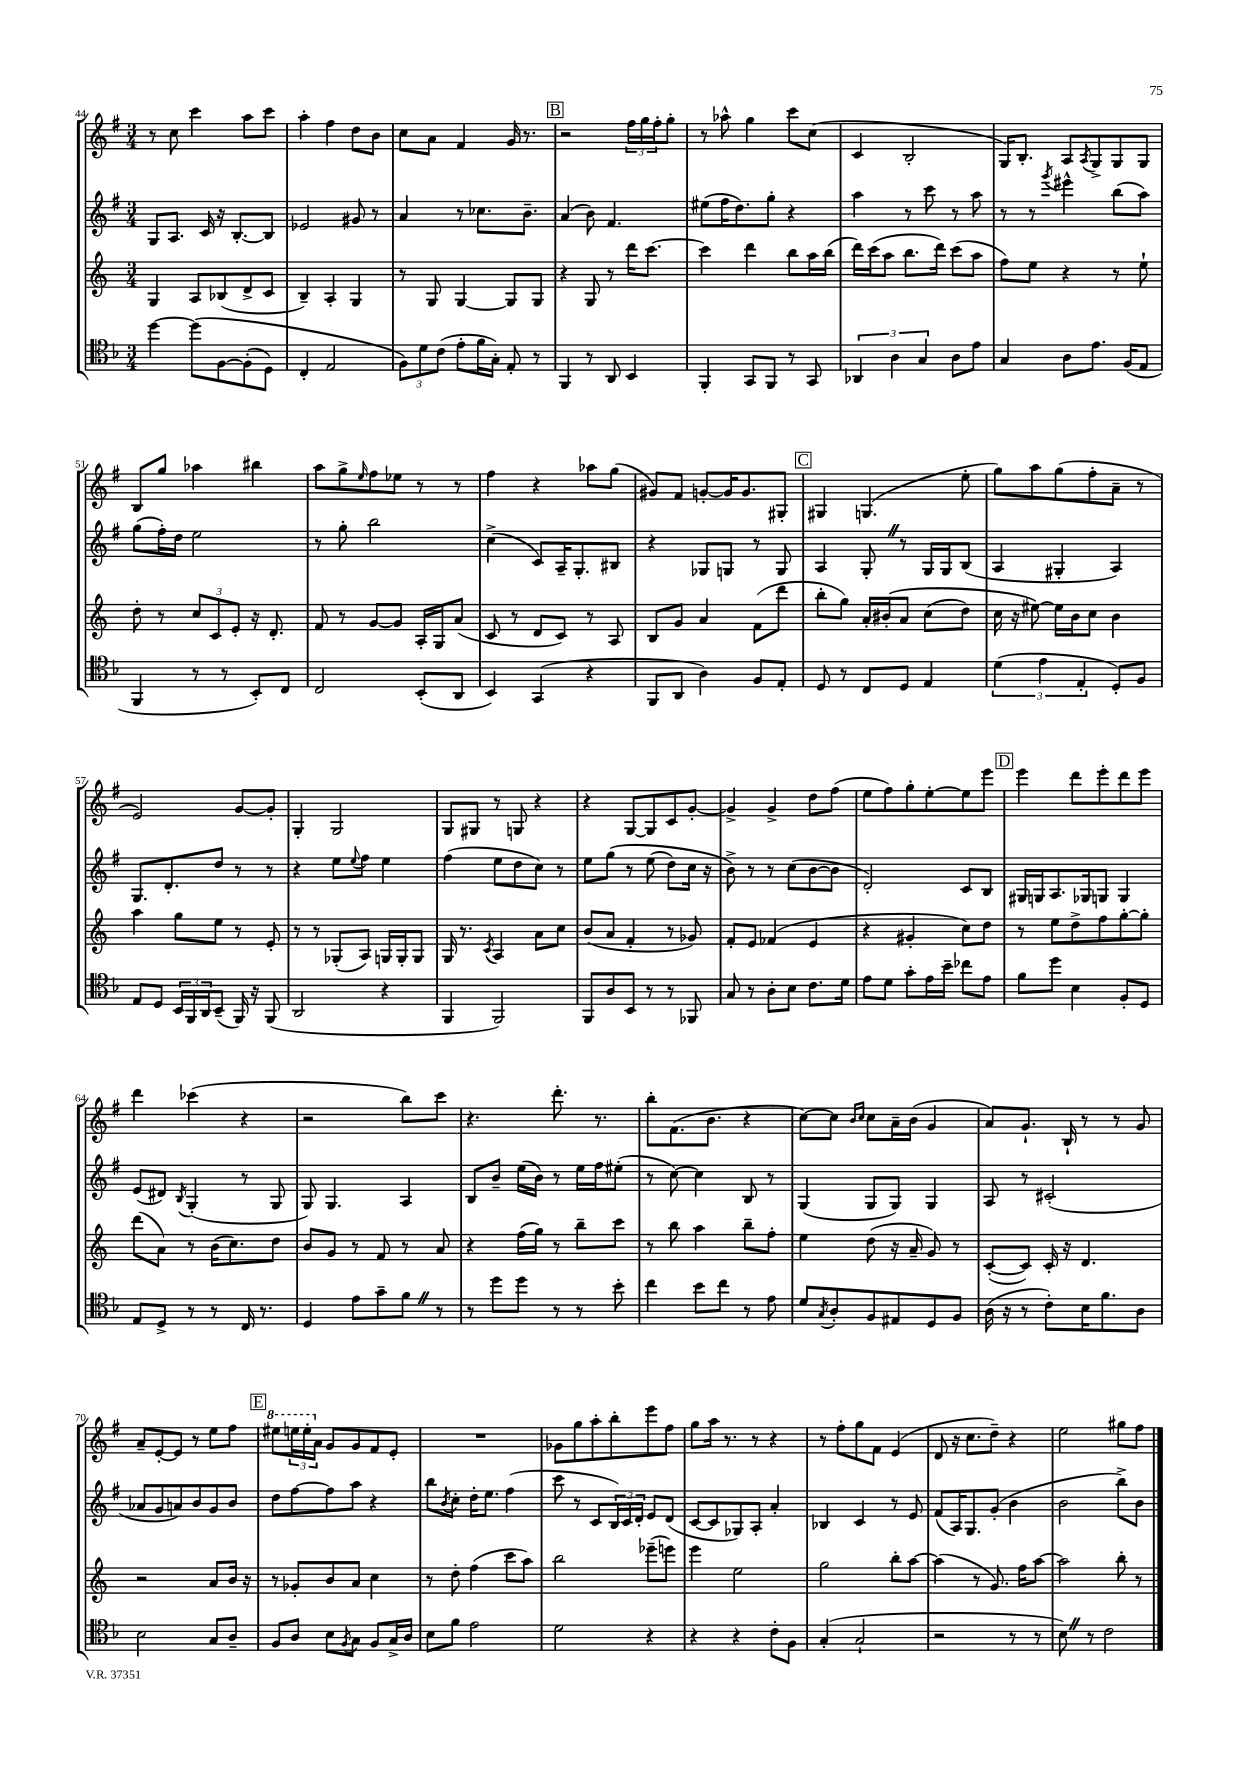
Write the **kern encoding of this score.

**kern	**kern	**kern	**kern
*part4	*part3	*part2	*part1
*staff4	*staff3	*staff2	*staff1
*clefC4	*clefG2	*clefG2	*clefG2
*k[b-]	*k[]	*k[f#]	*k[f#]
*M3/4	*M3/4	*M3/4	*M3/4
=44	=44	=44	=44
[4dd\	4G/	8G/L	8r
.	.	8.A/J	8cc\
(8dd\L]	8A/L	.	4ccc\
.	.	16c/	.
[8F\	(8B-X/	16r	.
.	.	[8.B'/L	.
(8F'\]	8d^/	.	8aa\L
8D\J)	8c/J	8B/J]	8ccc\J
=45	=45	=45	=45
4C'/	4B~/)	2e-X/	4aa'\
2E/	4A'/	.	4ff#\
.	4G/	8g#X/	8dd\L
.	.	8r	8b\J
=46	=46	=46	=46
12F\L)	8r	4a/	8cc\L
12d\	.	.	.
.	8G/	.	8a\J
(12c\J	.	.	.
8e'\L	[4G/	8r	4f#/
16f\L	.	8.cc-X\L	.
16G'\JJ)	.	.	.
8E'/	8G/L]	.	16g/
.	.	8.b~\J	8.r
8r	8G/J	.	.
!!LO:REH:place=s1:t=B
=47	=47	=47	=47
4FF/	4r	(4a/	2r
8r	8G/	8b\)	.
8AA/	8r	4.f#/	.
4BB-/	16ddd\KL	.	24ff#\LL
.	.	.	24gg\
.	[8.ccc\J	.	.
.	.	.	24ff#'\J
.	.	.	8gg'\J
=48	=48	=48	=48
4FF'/	4ccc\]	(8ee#X\L	8r
.	.	16ff#\K	8aa-X^^\
.	.	8.dd\)	.
8GG/L	4ddd\	.	4gg\
8FF/J	.	8gg'\J	.
8r	8bb\L	4r	8ccc\L
8GG/	16aa\L	.	(8cc\J
.	(16bb\JJ	.	.
=49	=49	=49	=49
6AA-X/	16ddd\LL)	4aa\	4c/
.	(16ccc\J	.	.
.	8aa\J	.	.
6A\	.	.	.
.	8.bb\L	8r	2B'/
6G/	.	.	.
.	.	8ccc\	.
.	16ddd\Jk)	.	.
8A\L	(8ccc\L	8r	.
8e\J	8aa\J	8aa\	.
=50	=50	=50	=50
4G/	8ff\L)	8r	16G/KL)
.	.	.	8.B'/J
.	8ee\J	8r	.
.	.	8qggg/	.
8A\L	4r	4eee#X^^\	8A/L
.	.	.	8qA/
8.e\J	.	.	8G^/
.	8r	(8bb\L	8G/
(16F/KL	.	.	.
8E/J	8ee`\	8aa\J)	8G/J
!!LO:LB:g=z
=51	=51	=51	=51
4FF/	8dd'\	(8gg\L	8B/L
.	8r	16ff#'\L)	8gg/J
.	.	16dd\JJ	.
8r	12cc/L	2ee\	4aa-X\
.	12c/	.	.
8r	.	.	.
.	12e'/J	.	.
8BB-'/L)	16r	.	4bb#X\
.	8.d'/	.	.
8C/J	.	.	.
=52	=52	=52	=52
2C/	8f/	8r	8aa\L
.	8r	8gg'\	8gg^\
.	.	.	16qqee/
.	[8g/L	2bb\	8ff#\
.	8g/J]	.	8ee-X\J
(8BB-'/L	16A'/LL	.	8r
.	16G/J	.	.
8AA/J	(8a/J	.	8r
=53	=53	=53	=53
4BB-/)	8c/	(4cc^\	4ff#\
.	8r	.	.
(4GG/	8d/L	8c/L)	4r
.	8c/J)	16A~/K	.
.	.	8.G'/	.
4r	8r	.	8aa-X\L
.	8A/	8B#X/J	(8gg\J
=54	=54	=54	=54
8FF/L	8B/L	4r	8g#X/L)
8AA/J	8g/J	.	8f#/J
4A\)	4a/	8G-X/L	[8gn'/L
.	.	8Gn/J	16g/K]
.	.	.	8.g/
8F/L	(8f\L	8r	.
8E'/J	8ddd\J	8G/	8G#X'/J
!!LO:REH:place=s1:t=C
=55	=55	=55	=55
8D/	8bb'\L	4A/	4G#X/
8r	8gg\J)	.	.
8C/L	16a'/LL	8G'Z/	(4.Gn/
.	(16b#X'/J	.	.
8D/J	8a/J	8r	.
4E/	(8cc\L	16G/LL	.
.	.	16G/J	.
.	8dd\J)	(8B/J	8ee'\
=56	=56	=56	=56
(6d\	16cc\	4A/	8gg\L)
.	16r	.	.
.	[8ee#X\)	.	8aa\
6e\	.	.	.
.	16ee#\LL]	4G#X'/	(8gg\
.	16b\J	.	.
6E'/	.	.	.
.	8cc\J	.	8ff#'\
8D'/L)	4b\	4A/)	8a~\J
8F/J	.	.	8r
!!LO:LB:g=z
=57	=57	=57	=57
8E/L	4aa\	8.G/L	2e/)
8D/J	.	.	.
.	.	8.d'/	.
24BB-/LL	8gg\L	.	.
24FF/	.	.	.
24AA/J	.	.	.
(8BB-~/J	8ee\J	8dd/J	.
16FF/)	8r	8r	[8g/L
16r	.	.	.
(8FF/	8e'/	8r	8g'/J]
=58	=58	=58	=58
2AA/	8r	4r	4G'/
.	8r	.	.
.	(8G-X'/L	8ee\L	2G/
.	.	8qqee/	.
.	8A/J)	8ff#\J	.
4r	16Gn/LL	4ee\	.
.	16G'/J	.	.
.	8G/J	.	.
=59	=59	=59	=59
4FF/	16G/	(4ff#\	8G/L
.	8.r	.	.
.	.	.	8G#X/J
.	8qc/	.	.
2FF/)	4A/	8ee\L	8r
.	.	8dd\	8Gn/
.	8a\L	8cc\J)	4r
.	8cc\J	8r	.
=60	=60	=60	=60
8FF/L	(8b/L	8ee\L	4r
8A/	8a/J	(8gg\J	.
8BB-/J	4f'/	8r	[8G/L
8r	.	(8ee\	8G/]
8r	8r	8dd\L)	8c/
8FF-X/	8g-X/)	16cc\Jk	[8g'/J
.	.	16r	.
=61	=61	=61	=61
8G/	8f'/L	8b^\)	4g^/]
8r	8e/J	8r	.
8A'\L	(4f-X/	8r	4g^/
8B-\J	.	(8cc\L	.
8.c\L	4e/	[8b\	8dd\L
.	.	8b\J]	(8ff#\J
16d\Jk	.	.	.
=62	=62	=62	=62
8e\L	4r	2d'/)	8ee\L
8d\J	.	.	8ff#\)
8g'\L	4g#X'/	.	8gg'\
16e\L	.	.	[8ee'\
16b-~\JJ	.	.	.
8cc-X\L	8cc\L)	8c/L	8ee\]
8e\J	8dd\J	8B/J	8eee\J
!!LO:REH:place=s1:t=D
=63	=63	=63	=63
8f\L	8r	16G#X/LL	4eee\
.	.	16Gn/J	.
8dd\J	8ee\L	8.A/	.
4B-\	8dd^\	.	8ddd\L
.	.	16G-X/k	.
.	8ff\	8Gn/J	8eee'\
8F'/L	[8gg'\	4G/	8ddd\
8D/J	8gg'\J]	.	8eee\J
!!LO:LB:g=z
=64	=64	=64	=64
8E/L	(8ddd\L	(8e/L	4ddd\
8D^/J	8a\J)	8d#X/J)	.
.	.	8qB/	.
8r	8r	(4G'/	(4ccc-X\
8r	(16b\KL	.	.
.	8.cc\)	.	.
16C/	.	8r	4r
8.r	.	.	.
.	8dd\J	8G/	.
=65	=65	=65	=65
4D/	8b/L	8G/)	2r
.	8g/J	4.G/	.
8e\L	8r	.	.
8g~\	8f/	.	.
8fZ\J	8r	4A/	8bb\L)
8r	8a/	.	8ccc\J
=66	=66	=66	=66
8r	4r	8B/L	4.r
8dd\L	.	8b~/J	.
8dd\J	(16ff\LL	(16ee\LL	.
.	16gg\JJ)	16b\JJ)	.
8r	8r	8r	8.ddd'\
8r	8bb~\L	16ee\LL	.
.	.	16ff#\J	8.r
8b-'\	8ccc\J	(8ee#X'\J	.
=67	=67	=67	=67
4cc\	8r	8r	8bb'\L
.	8bb\	[8cc\)	(8.f#\
8b-\L	4aa\	4cc\]	.
.	.	.	8.b\J
8cc\J	.	.	.
8r	8bb~\L	8B/	4r
8e\	8ff'\J	8r	.
=68	=68	=68	=68
8d/L	4ee\	(4G/	[8cc\L)
8qG/	.	.	.
8A'/	.	.	8cc\J]
.	.	.	16qqb/LL
.	.	.	16qqcc/JJ
8F/	(8dd\	8G/L	8cc\L
8E#X/	16r	8G/J)	16a~\L
.	16a~/	.	(16b\JJ
8D/	8g/)	4G/	4g/
8F/J	8r	.	.
=69	=69	=69	=69
(16A\	([8c'/L	8A/	8a/L)
16r	.	.	.
8r	8c/J])	8r	8.g`/J
8c'\L)	16c'/	(2c#X'/	.
.	16r	.	16B`/
16B-\K	4.d/	.	8r
8.f\	.	.	.
.	.	.	8r
8A\J	.	.	8g/
!!LO:LB:g=z
=70	=70	=70	=70
2B-\	2r	8a-X/L	8a~/L
.	.	8g/	[8e'/
.	.	8an/)	8e/J]
.	.	8b/	8r
8G/L	8a/L	8g/	8ee\L
8A~/J	16b/Jk	8b/J	8ff#\J
.	16r	.	.
!!LO:REH:place=s1:t=E
=71	=71	=71	=71
*	*	*	*8va
8F/L	8r	8dd\L	8eee#X\L
8A/J	8g-X'/L	[8ff#\	24eeen\L
.	.	.	24eee'\
*	*	*	*X8va
.	.	.	24a\JJ
8B-\L	8b/	8ff#\]	8g/L
8qF/	.	.	.
8G\J	8a/J	8aa\J	8g/
8F/L	4cc\	4r	8f#/
16G^/L	.	.	8e'/J
16A/JJ	.	.	.
=72	=72	=72	=72
8B-\L	8r	8bb\L	2.r
.	.	8qb/	.
8f\J	8dd'\	8cc'\J	.
2e\	(4ff\	16dd'\KL	.
.	.	8.ee\J	.
.	8ccc\L	(4ff#\	.
.	8aa\J)	.	.
=73	=73	=73	=73
2d\	2bb\	8ccc\	8g-X\L
.	.	8r	8gg\
.	.	8c/L	8aa'\
.	.	24B/L)	8bb'\
.	.	24c/	.
.	.	24d'/JJ	.
4r	(8eee-X~\L	8e/L	8eee\
.	8eeen\J)	(8d/J	8ff#\J
=74	=74	=74	=74
4r	4eee\	[8c/L	8gg\L
.	.	8c/]	16aa\Jk
.	.	.	8.r
4r	2ee\	8G-X/)	.
.	.	8A'/J	8r
8c'\L	.	4a'/	4r
8F\J	.	.	.
=75	=75	=75	=75
(4G'/	2gg\	4B-X/	8r
.	.	.	8ff#'\L
2G`/	.	4c/	8gg\
.	.	.	8f#\J
.	8bb'\L	8r	(4e/
.	[8aa\J	8e/	.
=76	=76	=76	=76
2r	(4aa\]	(8f#/L	8d/
.	.	16A/K)	16r
.	.	8.G/	8.cc\L
.	8r	.	.
.	8.g/)	(8g'/J	8dd~\J)
8r	.	4b\	4r
.	16ff\KL	.	.
8r	[8aa\J	.	.
=77	=77	=77	=77
8B-Z\)	2aa\]	2b\	2ee\
8r	.	.	.
2c\	.	.	.
.	8bb'\	8bb^\L)	8gg#X\L
.	8r	8b\J	8ff#\J
==	==	==	==
*-	*-	*-	*-
